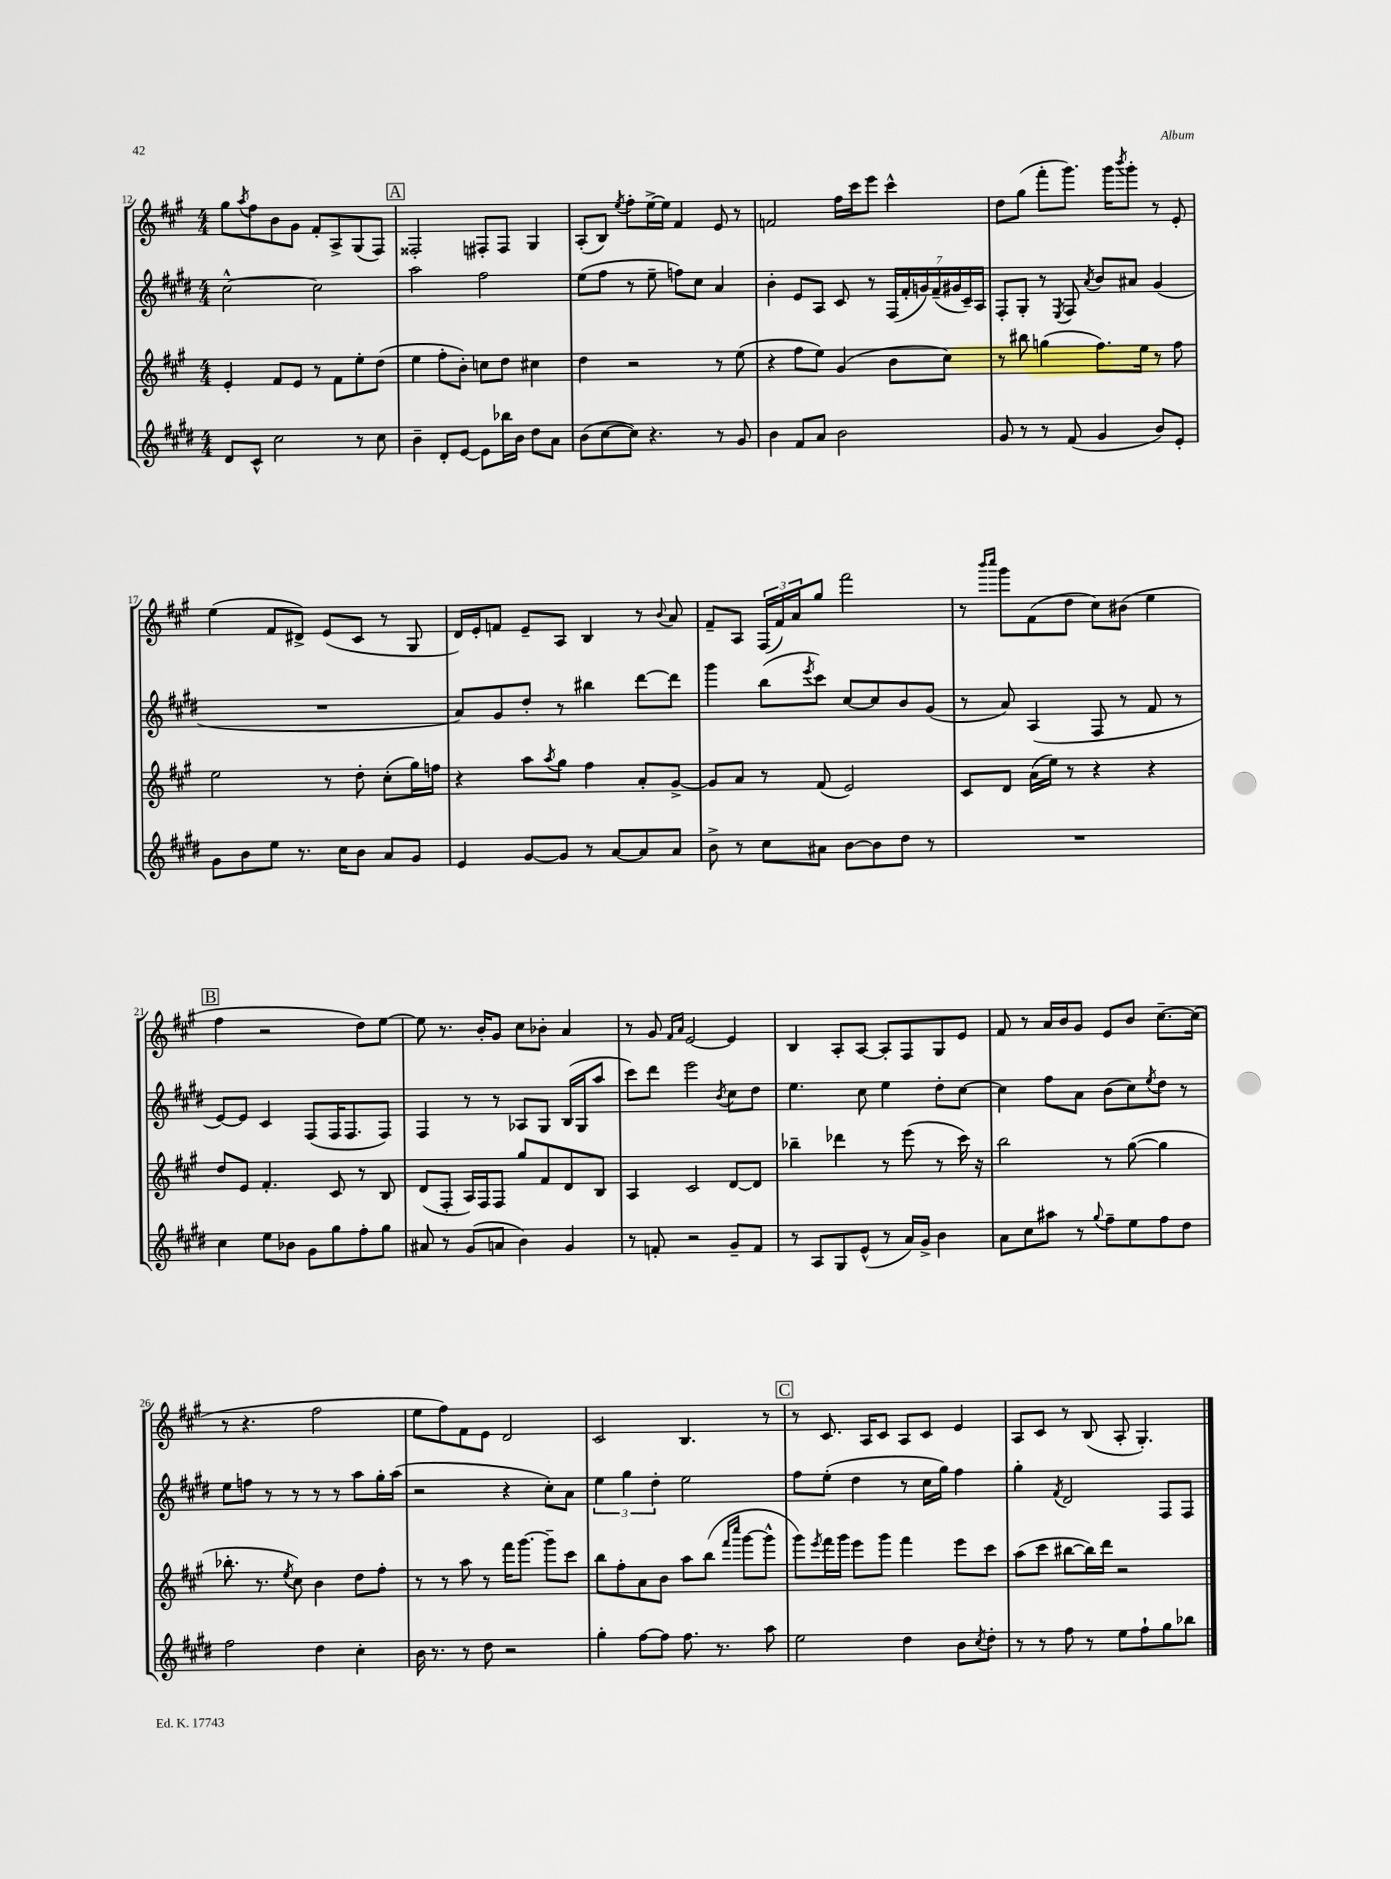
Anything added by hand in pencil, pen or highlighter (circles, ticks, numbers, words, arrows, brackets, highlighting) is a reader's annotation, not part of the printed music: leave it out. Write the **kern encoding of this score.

**kern	**kern	**kern	**kern
*staff4	*staff3	*staff2	*staff1
*clefG2	*clefG2	*clefG2	*clefG2
*k[f#c#g#d#]	*k[f#c#g#]	*k[f#c#g#d#]	*k[f#c#g#]
*M4/4	*M4/4	*M4/4	*M4/4
8d#/L	4e'/	[2cc#^^\	8gg#\L
.	.	.	8qaa/
8c#^^/J	.	.	8ff#\
2cc#\	8f#/L	.	8b\
.	8e/J	.	8g#\J
.	8r	2cc#\]	8f#'/L
.	8f#\L	.	8A^/
8r	8ee'\	.	(8G#/
8cc#\	(8dd\J	.	8F#/J)
=	=	=	=
4b~\	4ee\	2aa\	2F##'/
8d#'/L	8ff#'\L	.	.
[8e/J	8b'\J)	.	.
8e\]L	8cc\L	2ff#\	8F#'/L
16bb-\L	8dd\J	.	8F#/J
16b\JJ	.	.	.
8dd#\L	4cc#\	.	4G#/
8a\J	.	.	.
=	=	=	=
(8b\L	4dd\	(8ee\L	(8A'/L
[8cc#\	.	8ff#\J	8B/J)
.	.	.	8qee/
8cc#\]J)	2r	8r	8ff#'\L
4.r	.	8ee~\	[16ee^\L
.	.	.	16ee\]JJ
.	.	8ff\L)	4f#/
.	.	8cc#\J	.
8r	8r	4a/	8e/
8g#/	(8ee\	.	8r
=	=	=	=
4b\	4r	4b'\	2f/
8f#/L	8ff#\L	8e/L	.
8a/J	8ee\J)	8A/J	.
2b\	(4g#/	8c#/	16ff#\LL
.	.	.	16ccc#\J
.	.	8r	8eee\J
.	8b\L	(28F#/LL	4ccc#^^\
.	.	28f#'/	.
.	.	28g/)	.
.	.	(28f#~/	.
.	8cc#\J)	.	.
.	.	28g#/	.
.	.	28c#~/)	.
.	.	28A/JJ	.
=	=	=	=
8g#/	8r	8F#'/L	8dd\L
8r	8bb#\	8G#'/J	(8gg#\J
8r	(4gg\	8r	8fff#'\L
.	.	8qE/	.
(8f#/	.	8F#/	8.ggg#\J)
.	.	8qa/	.
4g#/	8.ff#\L)	8b/L	.
.	.	.	16ggg#\LK
.	.	.	8qbbb/
.	.	8a#/J	8ggg#'\J
.	16ee\Jk	.	.
8b/L)	8r	(4g#/	8r
8e'/J	8ff#\	.	8e'/
=	=	=	=
8g#\L	2ee\	1r	(4ee\
8b\	.	.	.
8ee\J	.	.	8f#/L
8.r	.	.	8d#^/J)
.	8r	.	(8e/L
16cc#\LK	.	.	.
8b\J	8dd'\	.	8c#/J
8a/L	(8cc#'\L	.	8r
8g#/J	16gg#\L)	.	8G#/
.	16ff\JJ	.	.
=	=	=	=
4e/	4r	8a/L)	16d/LL)
.	.	.	16e'/J
.	.	8g#/	8f/J
[8g#/L	8aa\L	8dd#'/J	8e~/L
.	8qaa/	.	.
8g#/]J	8gg#\J	8r	8A/J
8r	4ff#\	4bb#\	4B/
[8a/L	.	.	.
8a/]	8a'/L	[8ddd#\L	8r
.	.	.	8qqb/
8a/J	[8g#^/J	8ddd#\]J	8a/
=	=	=	=
8b^\	8g#/]L	4ggg#\	8f#~/L
8r	8a/J	.	8A/J
8cc#\L	8r	(8bb\L	(24F#/LL
.	.	.	24f#/)
.	.	.	24a/J
.	.	8qeee/	.
8a#\J	(8f#/	8ccc#\J)	8gg#/J
[8b\L	2e/)	[8cc#/L	2fff#\
8b\]	.	8cc#/]	.
8dd#\J	.	8b/	.
8r	.	(8g#/J	.
=	=	=	=
1r	8c#/L	8r	8r
.	.	.	16qqbbb/LL
.	.	.	16qqcccc#/JJ
.	8d/J	8a/)	8ggg#\L
.	(16a\LL	(4A/	(8f#\
.	16ee\JJ)	.	.
.	8r	.	8dd\J
.	4r	8F#/	8cc#\L)
.	.	8r	(8b#\J
.	4r	8f#/	4ee\
.	.	8r	.
=	=	=	=
4cc#\	8dd/L	[8e/L)	4ff#\
.	8e/J	8e/]J	.
8ee\L	4.f#'/	4c#/	2r
8b-\J	.	.	.
8g#\L	.	(8F#/L	.
8gg#\	8c#/	16F#/K	.
.	.	8.F#/	.
8ff#'\	8r	.	8dd\L)
8gg#\J	8B/	8F#/J)	[8ee\J
=	=	=	=
8a#/	(8d/L	4F#/	8ee\]
8r	8F#'/J	.	8.r
(8g#/L	16A/LL)	8r	.
.	16F#/J	.	16b'/LK
8a/J	8F#/J	8r	8g#/J
4b\)	8gg#/L	8A-/L	8cc#\L
.	8f#/	8G#/J	8b-'\J
4g#/	8d/	(16B/LL	4a/
.	.	16G#/J	.
.	8B/J	8aa/J	.
=	=	=	=
8r	4A/	8ccc#\L)	8r
8f'/	.	8ddd#\J	8g#/
.	.	.	16qqf#/LL
.	.	.	16qqa/JJ
2r	2c#/	2eee\	[2e/
.	.	8qb/	.
8g#~/L	[8d/L	8cc#\L	4e/]
8f/J	8d/]J	8dd#\J	.
=	=	=	=
8r	4bb-~\	4.ee\	4B/
8A/L	.	.	.
8G#/	4ddd-\	.	8A'/L
(8e^^/J	.	8cc#\	[8A/J
8r	8r	4ee\	8A'/]L
16a/LL)	(8eee\	.	8F#/
16g#^/JJ	.	.	.
4b\	8r	8dd#'\L	8G#/
.	16ccc#\)	[8cc#\J	8e/J
.	16r	.	.
=	=	=	=
8a\L	2bb\	4cc#\]	8f#/
8cc#\	.	.	8r
8aa#\J	.	8ff#\L	16a/LL
.	.	.	16b/J
8r	.	8a\J	8g#/J
8qqgg#/	.	.	.
8ff#~\L	8r	(8b\L	8e/L
8ee\	([8gg#\	8cc#\)	8b/J
.	.	8qee/	.
8ff#\	4gg#\]	8dd#\J	[8.cc#~\L
8dd#\J	.	8r	.
.	.	.	(16cc#\]Jk
=	=	=	=
2ff#\	8.bb-'\	8ee\L	8r
.	.	8ff\J	4.r
.	8.r	.	.
.	.	8r	.
.	8qee/	.	.
.	8cc#\)	8r	.
4dd#\	4b\	8r	2ff#\
.	.	8r	.
4cc#'\	8dd\L	8aa\L	.
.	8ff#'\J	16gg#'\L	.
.	.	(16aa\JJ	.
=	=	=	=
16b\	8r	2r	8ee\L
8.r	.	.	.
.	8r	.	8ff#\)
8r	8aa\	.	8f#\
8dd#\	8r	.	8e\J
2r	16fff#\LK	4r	2d/
.	[8.ggg#\J	.	.
.	8ggg#~\]L	8cc#'\L)	.
.	8ccc#\J	8a\J	.
=	=	=	=
4gg#'\	8bb\L	6ee\	2c#/
.	8ff#'\	.	.
.	.	6gg#\	.
[8ff#\L	8a\	.	.
.	.	6dd#'\	.
8ff#\]J	8b\J	.	.
8.ff#\	8aa\L	2ee\	4.B/
.	(8bb\J	.	.
8.r	.	.	.
.	16qqfff#/LL	.	.
.	16qqcccc#/JJ	.	.
.	[8ggg#\L	.	.
8aa\	8ggg#^^\]J	.	8r
=	=	=	=
2ee\	8ggg#\L)	8ff#\L	8r
.	8qeee/	.	.
.	16fff#\L	(8ee'\J	8.c#/
.	16ggg#\JJ	.	.
.	8eee\L	4dd#\	.
.	.	.	16A/LK
.	8ggg#\J	.	8c#/J
4dd#\	4fff#\	8r	8A/L
.	.	16cc#\LL	8c#/J
.	.	16gg#\JJ)	.
8b\L	8eee\L	4ff#\	4e/
8qcc#/	.	.	.
8dd#'\J	8ccc#\J	.	.
=	=	=	=
8r	(8aa\L	4gg#'\	8A/L
8r	8ccc#\J	.	8c#/J
.	.	8qf#/	.
8ff#\	[8bb#\L	2d#/	8r
8r	16bb#\]L)	.	(8B/
.	16ddd\JJ	.	.
8ee\L	2r	.	8A'/
8ff#`\	.	.	4.G#'/)
8gg#\	.	8F#/L	.
8bb-\J	.	8F#/J	.
==	==	==	==
*-	*-	*-	*-
